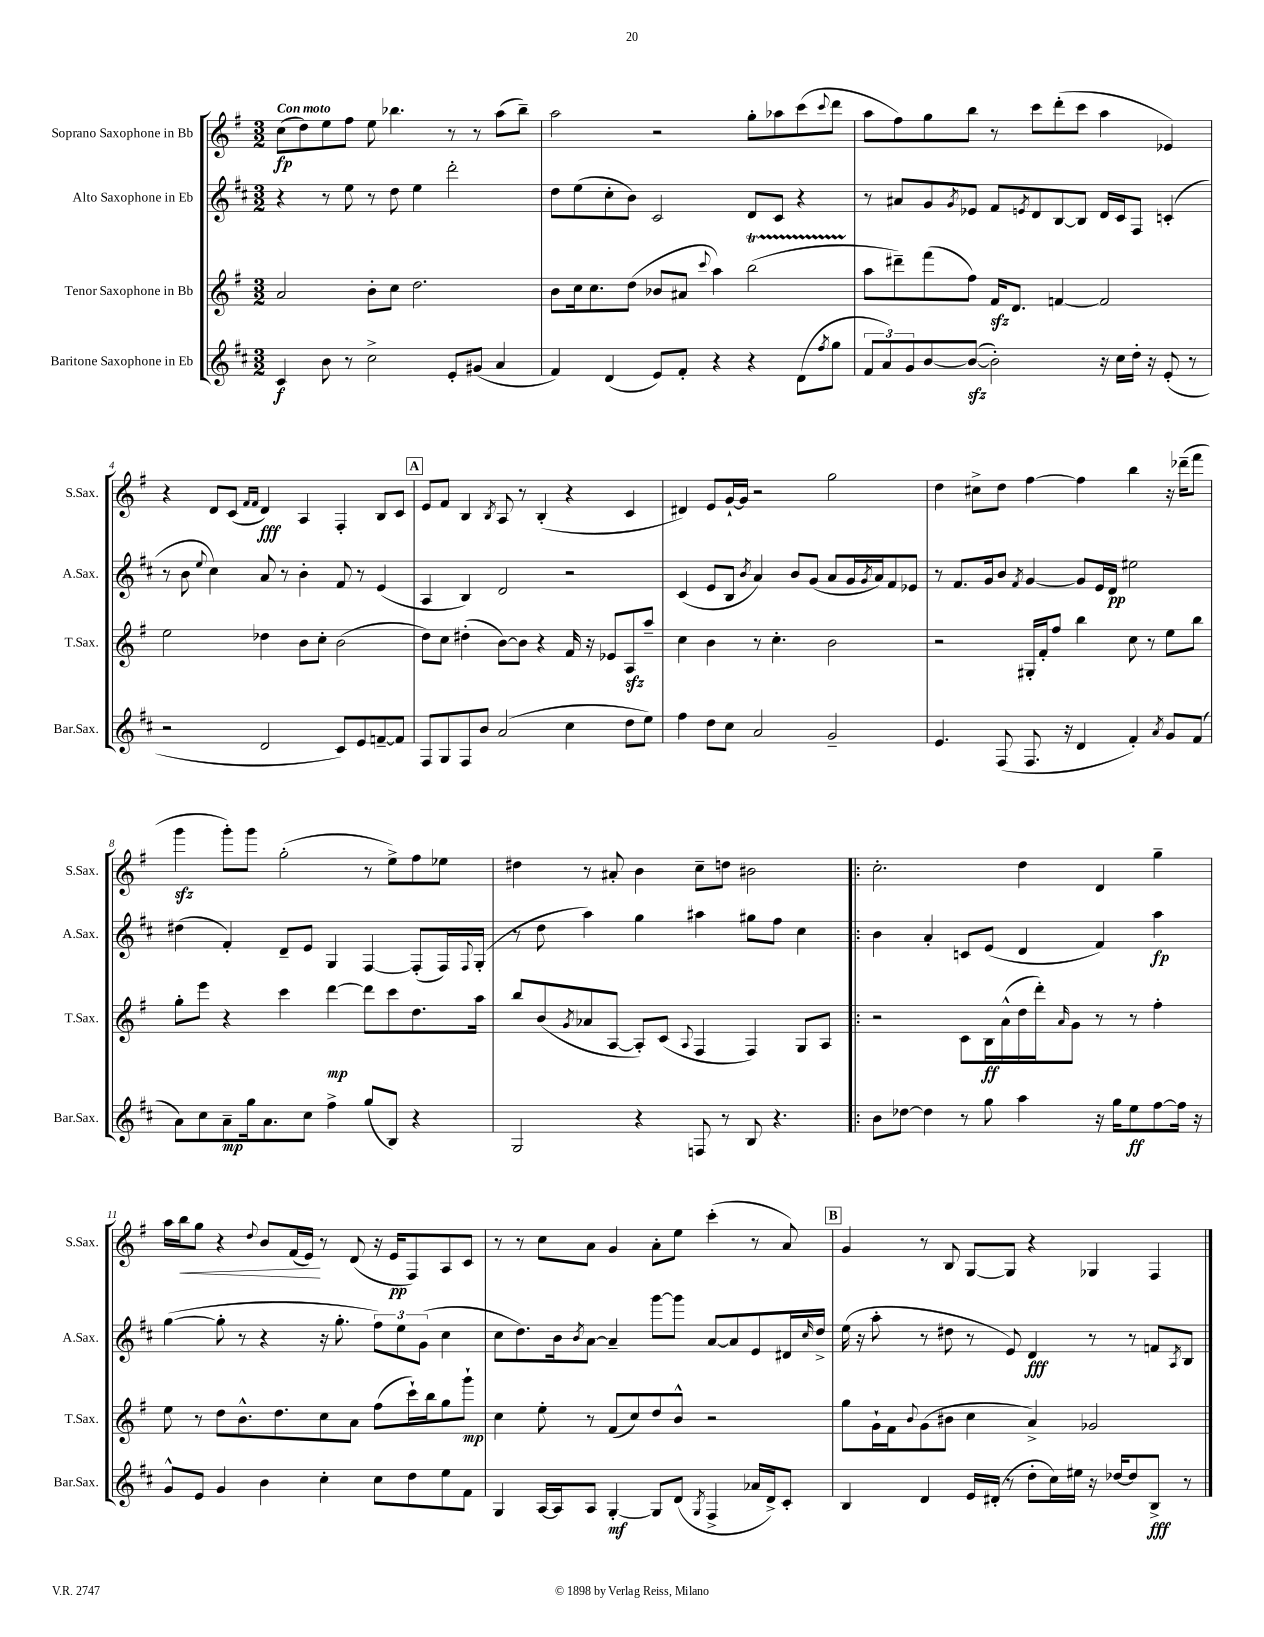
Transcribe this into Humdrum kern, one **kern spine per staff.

**kern	**kern	**kern	**kern
*staff4	*staff3	*staff2	*staff1
*clefG2	*clefG2	*clefG2	*clefG2
*k[f#c#]	*k[f#]	*k[f#c#]	*k[f#]
*M3/2	*M3/2	*M3/2	*M3/2
4c#	2a	4r	(8cc
.	.	.	8dd)
8b	.	8r	8ee
8r	.	8ee	8ff#
2cc#^	8b'	8r	8ee
.	8cc	8dd	4.bb-
.	2.dd	4ee	.
8e'	.	2ddd'	8r
(8g#	.	.	8r
4a	.	.	(8aa
.	.	.	8bb-~)
=	=	=	=
4f#)	8b	8dd	2aa
.	16cc	(8ee	.
.	8.cc	.	.
(4d	.	8cc#'	.
.	(8dd	8b)	.
8e)	8b-	2c#	2r
8f#'	8a#	.	.
.	8qqccc	.	.
4r	4aa)	.	.
4r	(2bb	8d	8gg'
.	.	8c#	8aa-
(8d	.	4r	(8ccc
8qff#	.	.	8qqccc
8gg	.	.	8ddd
=	=	=	=
12f#	8aa	8r	8aa
12a)	.	.	.
.	8ddd#~)	8a#	8ff#)
12g	.	.	.
[8b	(8fff#	8g	8gg
.	.	8qg	.
(8b_	8ff#)	8e-	8bb
2b'])	16f#	8f#	8r
.	8.d	.	.
.	.	8qe	.
.	.	8d	8ccc
.	[4f	[8B	(8ddd'
.	.	8B]	8ccc
16r	2f]	16d	4aa
16cc#	.	16c#	.
16dd'	.	8F#	.
16r	.	.	.
(8e'	.	(4c'	4e-)
8r	.	.	.
=	=	=	=
2r	2ee	8r	4r
.	.	8b	.
.	.	8qqee	.
.	.	4cc#)	8d
.	.	.	(8c
.	.	.	16qqf#
.	.	.	16qqf#
2d	4dd-	8a	4d)
.	.	8r	.
.	8b	4b'	4A
.	8cc'	.	.
8c#)	(2b	8f#	4F#'
8e	.	8r	.
[8f~	.	(4e	8B
8f]	.	.	8c
=	=	=	=
8F#	8dd)	4A	8e
8G	8cc	.	8f#
8F#	(4dd#'	4B)	4B
8b	.	.	.
.	.	.	8qB
(2a	[8b)	2d	8A
.	8b]	.	8r
.	4r	.	(4B'
4cc#	16f#	2r	4r
.	16r	.	.
.	8e-	.	.
8dd	8A	.	4c
8ee)	8aa~	.	.
=	=	=	=
4ff#	4cc	(4c#	4d#)
8dd	4b	8e	8e
8cc#	.	8B	[16g`
.	.	.	16g]
.	.	8qb	.
2a	8r	4a)	2r
.	4.cc'	.	.
.	.	8b	.
.	.	(8g	.
2g~	2b	8a	2gg
.	.	16g	.
.	.	8qg	.
.	.	16a)	.
.	.	8f#	.
.	.	8e-	.
=	=	=	=
4.e	2r	8r	4dd
.	.	8.f#	.
.	.	.	8cc#^
.	.	16g	.
(8F#	.	8b	8dd
.	.	8qf#	.
8.F#	16G#'	[4g	[4ff#
.	16f#'	.	.
.	8ff#	.	.
16r	.	.	.
4d	4bb	8g]	4ff#]
.	.	16e	.
.	.	16d	.
4f#')	8cc	2ee#	4bb
.	8r	.	.
8qa	.	.	.
8g	8ee	.	16r
.	.	.	(16ddd-~
(8f#	8bb	.	8fff#
=	=	=	=
8a)	8gg'	(4dd#	4ggg
8cc#	8eee	.	.
8a~	4r	4f#')	8ggg')
16gg	.	.	8ggg
8.a	.	.	.
.	4ccc	8d~	(2gg'
8cc#	.	8e	.
4ff#^	[4ddd	4G	.
(8gg	8ddd]	[4F#	8r
8B)	8ccc	.	8ee^)
4r	8.dd	(8F#']	8ff#
.	.	16F#)	8ee-
.	.	8qqF#	.
.	16aa	(16G'	.
=	=	=	=
2G	8bb	8r	4dd#
.	(8b	8dd	.
.	8qg	.	.
.	8a-	4aa)	8r
.	[8A	.	8a#'
4r	8A'])	4gg	4b
.	(8c	.	.
.	8qqA	.	.
8F	4F#	4aa#	8cc~
8r	.	.	8dd
8B	4F#)	8gg#	2b#
4.r	.	8ff#	.
.	8G	4cc#	.
.	8A	.	.
=!|:	=!|:	=!|:	=!|:
8b	2r	4b	2.cc'
[8dd-	.	.	.
4dd-]	.	4a'	.
8r	8c	8c	.
8gg	16B	(8e	.
.	(16a^^	.	.
4aa	16dd	4d	4dd
.	16ddd')	.	.
.	16qqa	.	.
.	8g	.	.
16r	8r	4f#)	4d
16gg	.	.	.
8ee	8r	.	.
[8ff#	4ff#'	4aa	4gg~
16ff#]	.	.	.
16r	.	.	.
=	=	=	=
8g^^	8ee	([4gg	16aa
.	.	.	16bb
8e	8r	.	8gg
4g	8dd	8gg']	4r
.	8.b^^	8r	.
.	.	.	8qqdd
4b	.	4r	8b
.	8.dd	.	.
.	.	.	(16f#
.	.	.	16e)
4cc#'	8cc	16r	8r
.	.	8.gg'	.
.	8a	.	(8d
8cc#	(8ff#	12ff#)	16r
.	.	.	16e
.	.	12ee	.
8dd	16ccc`)	.	8F#)
.	.	(12g	.
.	16bb	.	.
8ee	8gg	4cc#	8A
8f#	8ggg`	.	8c
=	=	=	=
4G	4cc	8cc#	8r
.	.	8.dd)	8r
[16A	8ee'	.	8cc
16A]	.	16b	.
.	.	8qb	.
8A	8r	[8a	8a
[4G'	(8f#	4a~]	4g
.	8cc)	.	.
8G]	8dd	[8ggg	8a'
(8d	8b^^	8ggg]	8ee
8qG	.	.	.
4F#^	2r	[8a	(4ccc'
.	.	8a]	.
16a-	.	8e	8r
16d^)	.	.	.
8c#'	.	16d#	8a)
.	.	16qqcc#	.
.	.	16dd^	.
=	=	=	=
4B	8gg	(16ee	4g
.	.	16r	.
.	16g`	8aa'	.
.	16f#	.	.
.	8qqb	.	.
4d	(8g	8r	8r
.	8b#	8dd#	8B
16e	4cc	8r	[8G
(16d#'	.	.	.
8r	.	8e)	8G]
8dd'	4a^)	4d	4r
16cc#)	.	.	.
16ee#	.	.	.
16r	2g-	8r	4G-
[16dd-	.	.	.
8dd-]	.	8r	.
8B^	.	8f	4F#
.	.	8qA	.
8r	.	8B	.
==	==	==	==
*-	*-	*-	*-
